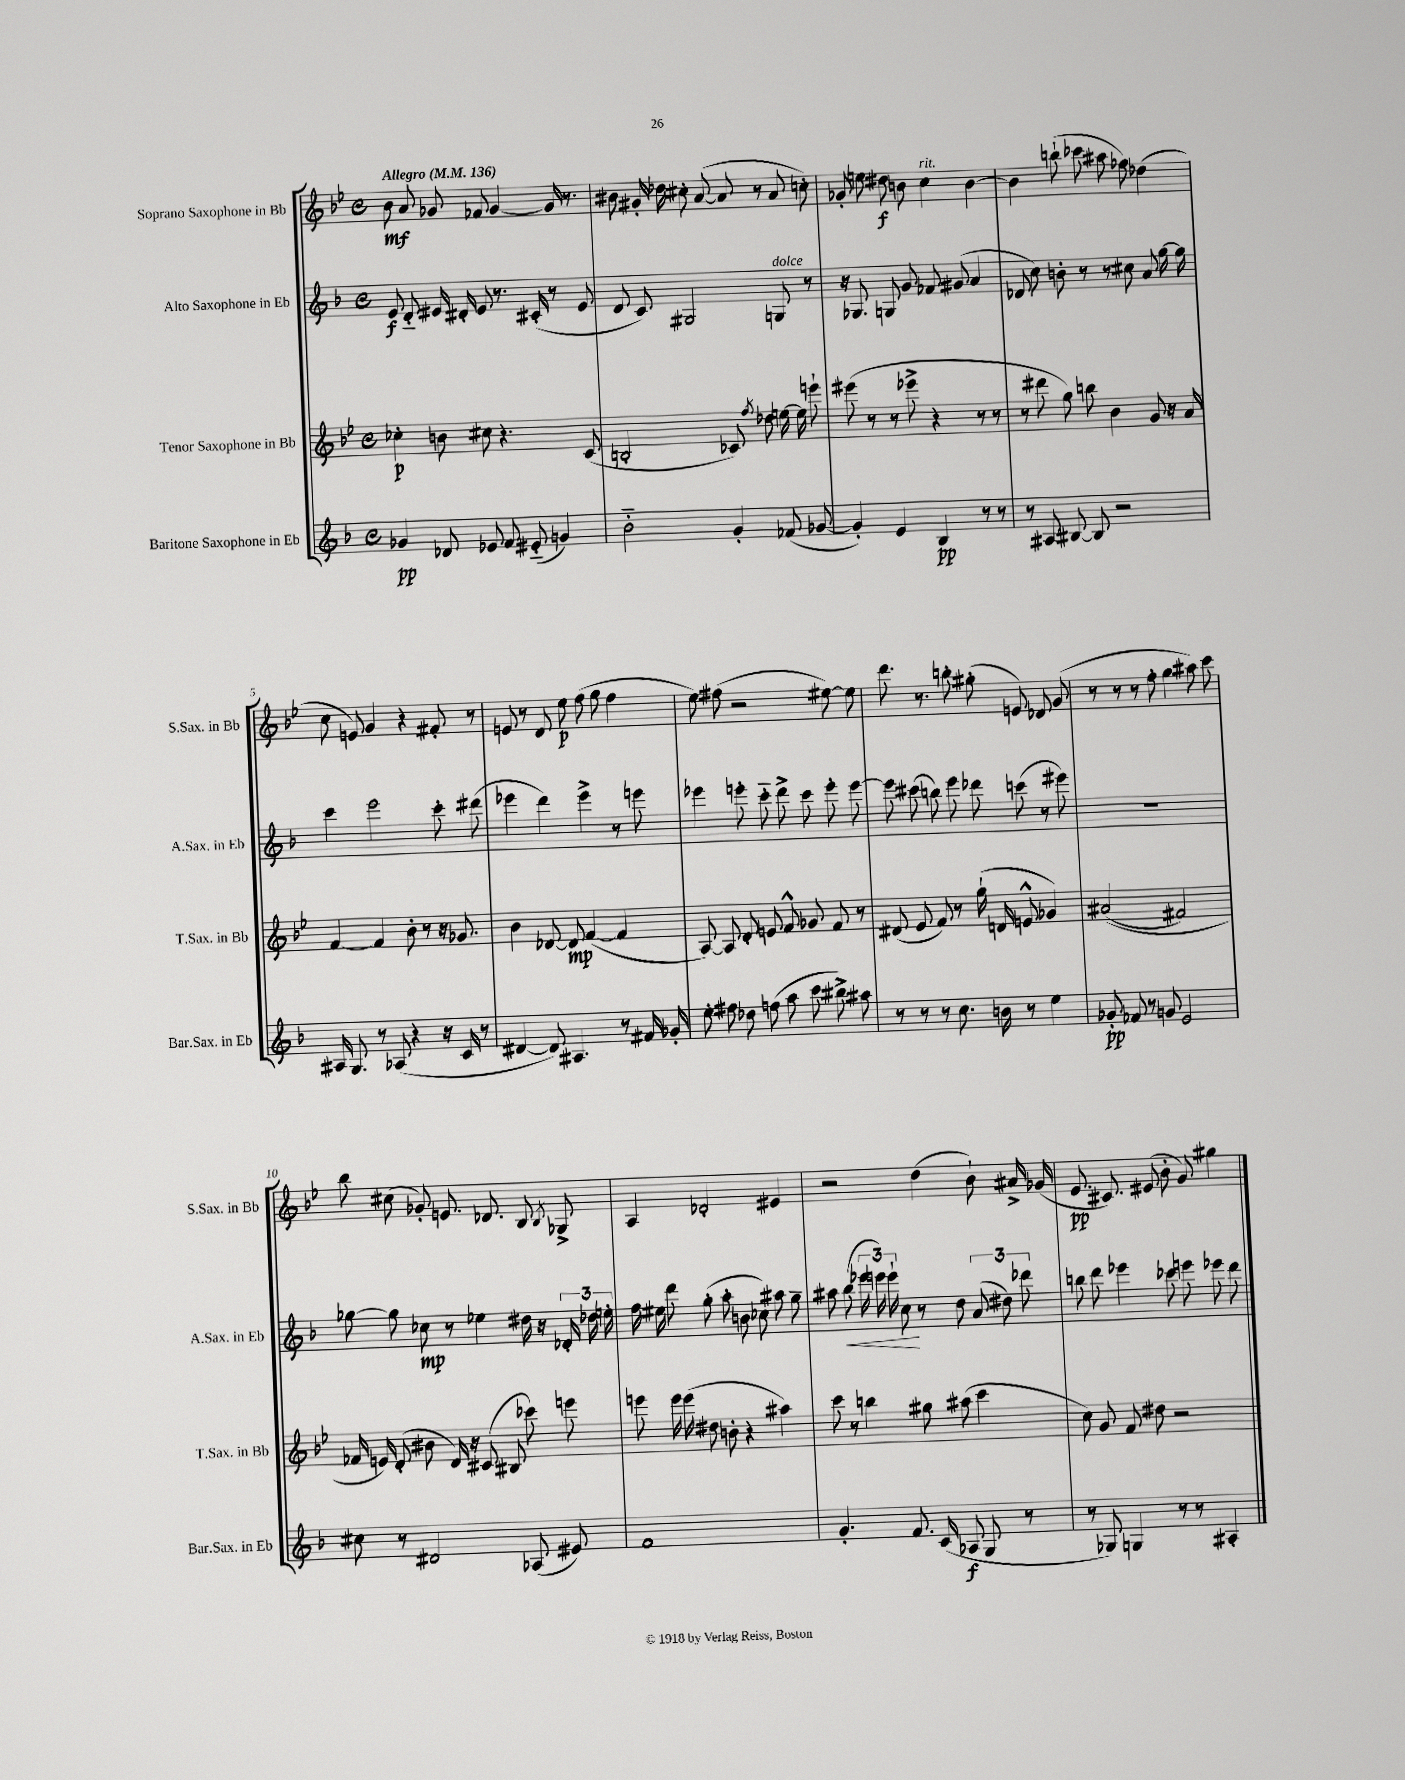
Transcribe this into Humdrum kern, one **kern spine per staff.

**kern	**dynam	**kern	**dynam	**kern	**dynam	**kern	**dynam
*part4	*part4	*part3	*part3	*part2	*part2	*part1	*part1
*staff4	*staff4	*staff3	*staff3	*staff2	*staff2	*staff1	*staff1
*I"Baritone Saxophone in Eb	*	*I"Tenor Saxophone in Bb	*	*I"Alto Saxophone in Eb	*	*I"Soprano Saxophone in Bb	*
*I'Bar.Sax. in Eb	*	*I'T.Sax. in Bb	*	*I'A.Sax. in Eb	*	*I'S.Sax. in Bb	*
*clefG2	*	*clefG2	*	*clefG2	*	*clefG2	*
*k[b-]	*	*k[b-e-]	*	*k[b-]	*	*k[b-e-]	*
*M4/4	*	*M4/4	*	*M4/4	*	*M4/4	*
*met(c)	*	*met(c)	*	*met(c)	*	*met(c)	*
*MM136	*	*MM136	*	*MM136	*	*MM136	*
=1	=1	=1	=1	=1	=1	=1	=1
!	!	!	!	!	!	!LO:TX:a:B:t=Allegro	!
4g-X/	pp	4cc-X'\	p	8e/	f	8b-\	mf
.	.	.	.	8d/	.	8a/	.
8d-X/	.	8bn\	.	16e#X/	.	8g-X/	.
.	.	.	.	16d#X'/	.	.	.
8e-X/	.	8cc#X\	.	8e#/	.	8f-X/	.
8f/	.	4.r	.	8.r	.	[4g-/	.
(8e#X/	.	.	.	.	.	.	.
.	.	.	.	(16c#X'/	.	.	.
4gn/)	.	.	.	8r	.	16g-/]	.
.	.	.	.	.	.	8.r	.
.	.	(8c/	.	8e#/	.	.	.
=2	=2	=2	=2	=2	=2	=2	=2
2b-\	.	2Bn'/	.	8d/	.	8b#X\	.
.	.	.	.	8c/)	.	16g#X'/	.
.	.	.	.	.	.	16dd-X\	.
.	.	.	.	2G#X/	.	8cc#X'\	.
.	.	.	.	.	.	([8a/	.
4g'/	.	8c-X/)	.	.	.	8a/]	.
.	.	8qff/	.	.	.	.	.
.	.	8dd-X\	.	.	.	8r	.
!	!	!	!	!LO:TX:a:i:t=dolce	!	!	!
(8f-X/	.	[16een\	.	8Gn/	.	8a/	.
.	.	16ee\]	.	.	.	.	.
[8g-X/	.	8eeen`\	.	8r	.	8ccn'\)	.
=3	=3	=3	=3	=3	=3	=3	=3
4g-'/])	.	(8eee#X\	.	16r	.	8g-X'/	.
.	.	.	.	8.G-X/	.	.	.
.	.	8r	.	.	.	8een\	.
4e/	.	8r	.	8Gn/	.	8dd#X\	f
.	.	8eee-X^\	.	8g/	.	8bn\	.
!	!	!	!	!	!	!LO:TX:a:i:t=rit.	!
4B-/	pp	4r	.	8f-X/	.	4cc\	.
.	.	.	.	(8g#X/	.	.	.
8r	.	8r	.	4a/	.	[4b\	.
8r	.	8r	.	.	.	.	.
=4	=4	=4	=4	=4	=4	=4	=4
8r	.	8r	.	8d-X/	.	4b\]	.
8A#X/	.	8ddd#X\	.	8cc\)	.	.	.
[8B#X/	.	8gg\)	.	8bn'\	.	(8bbn`\	.
8B#/]	.	8bbn\	.	8r	.	8ccc-X\	.
2r	.	4b-\	.	8r	.	8aa#X\	.
.	.	.	.	8cc#X\	.	8ff-X\)	.
.	.	8g/	.	8a/	.	(4dd-X\	.
.	.	16r	.	[16gg\	.	.	.
.	.	16a/	.	16gg\]	.	.	.
!!LO:LB:g=z
=5	=5	=5	=5	=5	=5	=5	=5
16A#X/	.	[4f/	.	4ccc\	.	8cc\	.
8.G/	.	.	.	.	.	.	.
.	.	.	.	.	.	8en/)	.
8r	.	4f/]	.	2eee\	.	4g/	.
(8A-X/	.	.	.	.	.	.	.
4r	.	8b-'\	.	.	.	4r	.
.	.	8r	.	.	.	.	.
16r	.	16r	.	8ccc'\	.	8f#X'/	.
16c/	.	8.g-X/	.	.	.	.	.
8r	.	.	.	(8ddd#X\	.	8r	.
=6	=6	=6	=6	=6	=6	=6	=6
[4d#X/	.	4b-\	.	4eee-X\	.	8en/	.
.	.	.	.	.	.	8r	.
8d#/])	.	[8d-X/	.	4ddd\)	.	8d/	.
4.A#X/	.	8d-/]	mp	.	.	8ee-\	p
.	.	([4f/	.	4eee-^\	.	(8ff\	.
.	.	.	.	.	.	8gg\	.
8r	.	4f/]	.	8r	.	4ff\	.
16f#X/	.	.	.	8eeen\	.	.	.
16g-X'/	.	.	.	.	.	.	.
=7	=7	=7	=7	=7	=7	=7	=7
8ee'\	.	[8A/)	.	4eee-X\	.	8ee-\)	.
8ff#X\	.	8A/]	.	.	.	(8ff#X\	.
8dd-X\	.	8d'/	.	8eeen'\	.	2r	.
(8ffn\	.	8en/	.	8ccc\	.	.	.
8aa\	.	8f^^/	.	8ddd^\	.	.	.
8ccc\	.	8g-X/	.	8ccc\	.	.	.
8bb#X^\)	.	8f/	.	8eee'\	.	[8ee#X\)	.
8aa#X\	.	8r	.	[8eee\	.	8ee#\]	.
=8	=8	=8	=8	=8	=8	=8	=8
8r	.	(8d#X/	.	8eee\]	.	8.ddd\	.
8r	.	8e-/	.	(8ccc#X\	.	.	.
.	.	.	.	.	.	8.r	.
8r	.	8f/)	.	8bbn\)	.	.	.
8.cc\	.	8r	.	8eee\	.	8bbn'\	.
.	.	(16gg`\	.	8ddd-X\	.	(8gg#X'\	.
16bn\	.	16dn/	.	.	.	.	.
8r	.	8en^^/	.	(8cccn\	.	8en/)	.
4ee\	.	4g-X/)	.	8r	.	8d-X/	.
.	.	.	.	8eee#X\)	.	(8g/	.
=9	=9	=9	=9	=9	=9	=9	=9
8g-X'/	pp	((2a#X/	.	1r	.	8r	.
8f-X/	.	.	.	.	.	8r	.
8r	.	.	.	.	.	8r	.
8gn/	.	.	.	.	.	8ff'\	.
2e/	.	2f#X/)	.	.	.	4gg\	.
.	.	.	.	.	.	8aa#X\)	.
.	.	.	.	.	.	8ccc\	.
!!LO:LB:g=z
=10	=10	=10	=10	=10	=10	=10	=10
8cc#X\	.	16f-X/	.	[8gg-X\	.	8bb-\	.
.	.	16en/)	.	.	.	.	.
8r	.	(8d'/	.	8gg-\]	.	(8cc#X\	.
2d#X/	.	8b#X\	.	8cc-X\	mp	8g-X'/)	.
.	.	16d/)	.	8r	.	8.en/	.
.	.	16r	.	.	.	.	.
.	.	(8c#X/	.	4ee-X\	.	.	.
.	.	.	.	.	.	8.d-X/	.
.	.	8B#X/	.	.	.	.	.
(8A-X/	.	8ccc-X\)	.	16dd#X\	.	8B-/	.
.	.	.	.	16r	.	.	.
.	.	.	.	.	.	8qB-/	.
8e#X/)	.	8eeen\	.	24d-X'/	.	8G-X^/	.
.	.	.	.	24dd-X\	.	.	.
.	.	.	.	24een'\	.	.	.
=11	=11	=11	=11	=11	=11	=11	=11
1f	.	8eeen\	.	16ff\	.	4A/	.
.	.	.	.	16ee#X\	.	.	.
.	.	16eee\	.	8ddd\	.	.	.
.	.	(16eee\	.	.	.	.	.
.	.	8dd#X\	.	(8gg'\	.	2d-X'/	.
.	.	8bn'\	.	8aa'\	.	.	.
.	.	4r	.	8bn\	.	.	.
.	.	.	.	8cc-X\)	.	.	.
.	.	4aa#X\)	.	8aa#X\	.	4e#X/	.
.	.	.	.	8gg~\	.	.	.
=12	=12	=12	=12	=12	=12	=12	=12
4.g'/	.	8ccc\	.	8aa#X\	.	2r	.
!	!	!	!	!	!LO:HP:b	!	!
.	.	8r	.	(8bb-\	<	.	.
.	.	4bbn\	.	24eee-X\	.	.	.
.	.	.	.	24eeen\)	.	.	.
.	.	.	.	24eee`\	.	.	.
8.f/	.	.	.	8cc\	.	.	.
.	.	8gg#X\	.	8r	[	(4dd\	.
(16c/	.	.	.	.	.	.	.
8A-X/	f	(8aa#X\	.	8dd\	.	.	.
8G/	.	4ccc\	.	(12a/	.	8b-`\)	.
.	.	.	.	12dd#X\)	.	.	.
8r	.	.	.	.	.	16a#X^/	.
.	.	.	.	12ddd-X\	.	.	.
.	.	.	.	.	.	(16g-X/	.
=13	=13	=13	=13	=13	=13	=13	=13
8r	.	8cc\)	.	8bbn\	.	8.e-/	pp
8G-X/)	.	8g/	.	8ddd\	.	.	.
.	.	.	.	.	.	8.c#X/)	.
4Gn/	.	8f/	.	4eee-X\	.	.	.
.	.	8dd#X\	.	.	.	(8e#X/	.
8r	.	2r	.	8ccc-X\	.	8b-'\	.
8r	.	.	.	8eeen\	.	8g/)	.
4A#X'/	.	.	.	8eee-X\	.	4gg#X\	.
.	.	.	.	8ddd\	.	.	.
==	==	==	==	==	==	==	==
*-	*-	*-	*-	*-	*-	*-	*-
